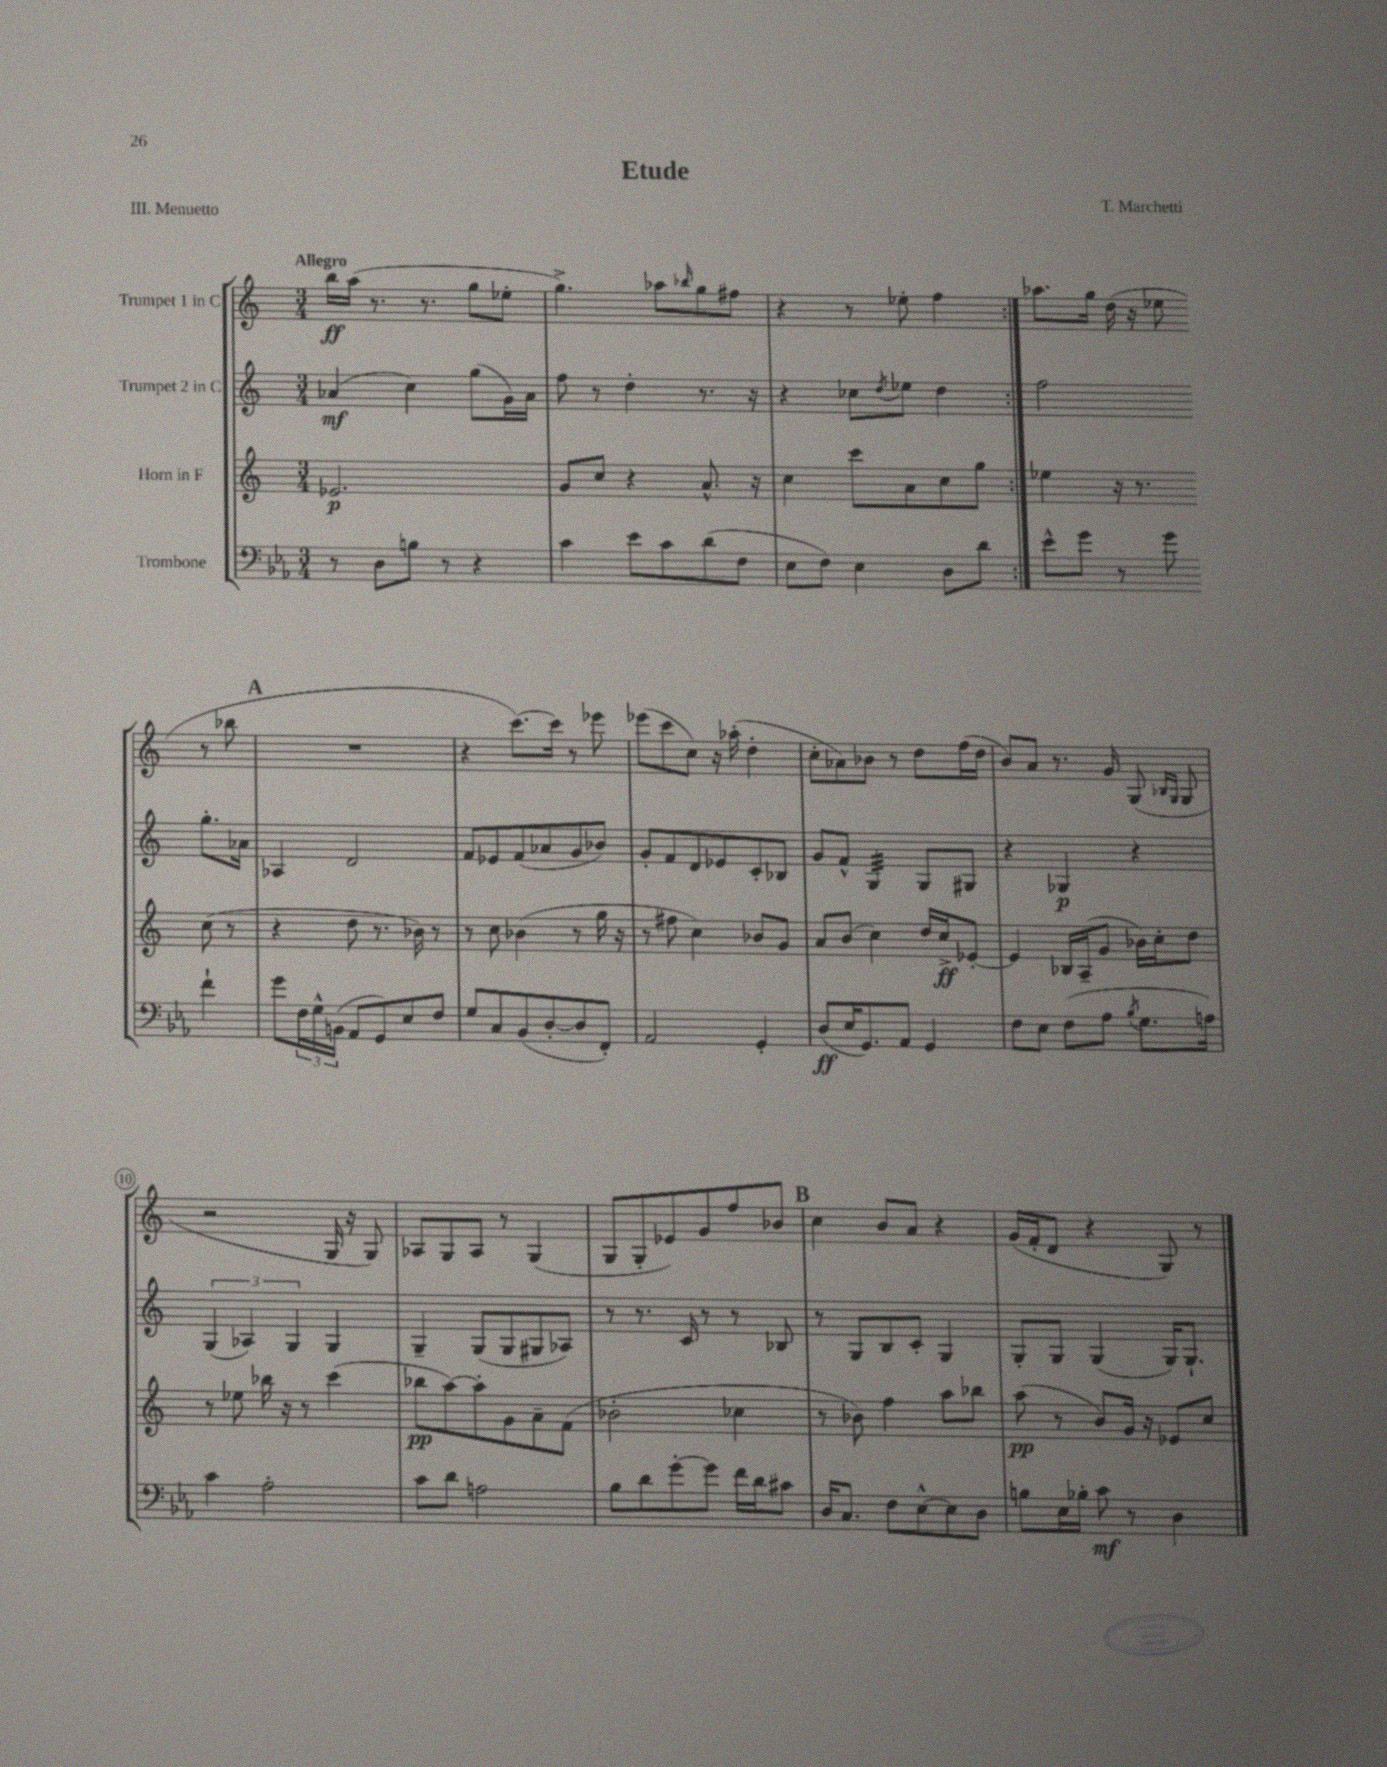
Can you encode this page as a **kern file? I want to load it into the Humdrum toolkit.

**kern	**dynam	**kern	**dynam	**kern	**dynam	**kern	**dynam
*part4	*part4	*part3	*part3	*part2	*part2	*part1	*part1
*staff4	*staff4	*staff3	*staff3	*staff2	*staff2	*staff1	*staff1
*I"Trombone	*	*I"Horn in F	*	*I"Trumpet 2 in C	*	*I"Trumpet 1 in C	*
*clefF4	*	*clefG2	*	*clefG2	*	*clefG2	*
*k[b-e-a-]	*	*k[]	*	*k[]	*	*k[]	*
*M3/4	*	*M3/4	*	*M3/4	*	*M3/4	*
=1	=1	=1	=1	=1	=1	=1	=1
!	!	!	!	!	!	!LO:TX:a:B:t=Allegro	!
8r	.	2.e-X/	p	(4a-X/	mf	16bb\LL	ff
.	.	.	.	.	.	(16aa\JJ	.
8D\L	.	.	.	.	.	8.r	.
8Bn\J	.	.	.	4cc\)	.	.	.
.	.	.	.	.	.	8.r	.
8r	.	.	.	.	.	.	.
4r	.	.	.	(8gg\L	.	8gg\L	.
.	.	.	.	16g\L)	.	8ee-X'\J	.
.	.	.	.	16a-\JJ	.	.	.
=2	=2	=2	=2	=2	=2	=2	=2
4c\	.	8g/L	.	8ff\	.	4.gg^\)	.
.	.	8cc/J	.	8r	.	.	.
8e-\L	.	4r	.	4dd'\	.	.	.
8c\	.	.	.	.	.	8aa-X\L	.
.	.	.	.	.	.	16qqbb-X/	.
(8d\	.	8.a^^/	.	8.r	.	8gg\	.
8F\J	.	.	.	.	.	8ff#X\J	.
.	.	16r	.	16r	.	.	.
=3	=3	=3	=3	=3	=3	=3	=3
8E-\L	.	4cc\	.	4r	.	4r	.
8F\J)	.	.	.	.	.	.	.
4E-\	.	8ccc\L	.	8cc-X\L	.	8r	.
.	.	.	.	8qdd/	.	.	.
.	.	8a\	.	8ee-X\J	.	8ee-X'\	.
8D\L	.	8cc\	.	4dd\	.	4ff\	.
8d\J	.	8gg\J	.	.	.	.	.
=4:|!	=4:|!	=4:|!	=4:|!	=4:|!	=4:|!	=4:|!	=4:|!
8e-^^\L	.	4ee-X\	.	2ff\	.	8.aa-X\L	.
8g\J	.	.	.	.	.	.	.
.	.	.	.	.	.	16gg\Jk	.
8r	.	16r	.	.	.	(16dd\	.
.	.	8.r	.	.	.	16r	.
8g\	.	.	.	.	.	8ee-X\	.
4f`\	.	(8cc\	.	8.gg'\L	.	8r	.
.	.	8r	.	.	.	8bb-X\	.
.	.	.	.	16a-X\Jk	.	.	.
!!LO:LB:g=z
!!LO:REH:place=s1:t=A
=5	=5	=5	=5	=5	=5	=5	=5
8g\L	.	4r	.	4A-X/	.	2.r	.
24F\L	.	.	.	.	.	.	.
24G^^\	.	.	.	.	.	.	.
(24BBn\JJ	.	.	.	.	.	.	.
8AA-/L	.	8dd\	.	2d/	.	.	.
8GG/)	.	8.r	.	.	.	.	.
8E-/	.	.	.	.	.	.	.
.	.	16b-X\)	.	.	.	.	.
8F/J	.	8r	.	.	.	.	.
=6	=6	=6	=6	=6	=6	=6	=6
8G/L	.	8r	.	8f/L	.	4r	.
8C/	.	8cc\	.	8e-X/	.	.	.
(8BB-/	.	(4b-X\	.	(8f/	.	[8.ccc\L)	.
[8D'/	.	.	.	8a-X/	.	.	.
.	.	.	.	.	.	16ccc\Jk]	.
8D/]	.	8r	.	8g/	.	8r	.
8FF'/J)	.	16gg\	.	8b-X/J)	.	8eee-X\	.
.	.	16r	.	.	.	.	.
=7	=7	=7	=7	=7	=7	=7	=7
2AA-/	.	8r	.	8g'/L	.	(8eee-X\L	.
.	.	8ff#X\	.	8f/	.	8ccc\	.
.	.	4cc\)	.	8d/	.	8cc\J)	.
.	.	.	.	8e-X/	.	16r	.
.	.	.	.	.	.	(16aa-X'\	.
4GG'/	.	8b-X/L	.	8c'/	.	4dd'\	.
.	.	8g/J	.	8B-X/J	.	.	.
=8	=8	=8	=8	=8	=8	=8	=8
(8D/L	ff	8a/L	.	8g/L	.	8cc'\L	.
16E-/K	.	(8b/J	.	8f^^/J	.	8a-X\)	.
8.GG/)	.	.	.	.	.	.	.
*	*	*	*	*tremolo	*	*	*
.	.	4cc\)	.	32G/LLL	.	8b-X\J	.
.	.	.	.	32G/	.	.	.
.	.	.	.	32G/	.	.	.
.	.	.	.	32G/	.	.	.
8AA-/J	.	.	.	32G/	.	8r	.
.	.	.	.	32G/	.	.	.
.	.	.	.	32G/	.	.	.
.	.	.	.	32G/JJJ	.	.	.
*	*	*	*	*Xtremolo	*	*	*
4GG/	.	16dd/LL	.	8G/L	.	8dd\L	.
.	.	16cc^/J	ff	.	.	.	.
.	.	[8e-X'/J	.	8G#X/J	.	(16ff\L	.
.	.	.	.	.	.	16dd\JJ	.
=9	=9	=9	=9	=9	=9	=9	=9
8F\L	.	4e-/]	.	4r	.	8b/L)	.
8E-\J	.	.	.	.	.	8a/J	.
(8F\L	.	16B-X/LL	.	4G-X/	p	8.r	.
.	.	(16A~/J	.	.	.	.	.
8A-\J	.	8g/J	.	.	.	.	.
.	.	.	.	.	.	16g/	.
8qB-/	.	.	.	.	.	.	.
8.G\L	.	16b-X\LL)	.	4r	.	(8G/	.
.	.	16cc'\J	.	.	.	.	.
.	.	.	.	.	.	16qqB-X/LL	.
.	.	.	.	.	.	16qqG/JJ	.
.	.	8dd\J	.	.	.	8G/	.
16An\Jk)	.	.	.	.	.	.	.
!!LO:LB:g=z
=10	=10	=10	=10	=10	=10	=10	=10
4c\	.	8r	.	(6G/	.	2r	.
.	.	8ee-X\	.	.	.	.	.
.	.	.	.	6A-X/)	.	.	.
2A-'\	.	16bb-X\	.	.	.	.	.
.	.	16r	.	.	.	.	.
.	.	.	.	6G/	.	.	.
.	.	8r	.	.	.	.	.
.	.	(4ccc\	.	4G/	.	16G/	.
.	.	.	.	.	.	16r	.
.	.	.	.	.	.	8G/)	.
=11	=11	=11	=11	=11	=11	=11	=11
8c\L	.	8bb-X\L	pp	4G~/	.	8A-X/L	.
8d\J	.	[8aa\)	.	.	.	8G/	.
2An\	.	8aa'\]	.	(8G/L	.	8A-/J	.
.	.	8g\	.	8G/	.	8r	.
.	.	8a~\	.	8G#X/	.	(4G/	.
.	.	(8f\J	.	8A-X/J)	.	.	.
=12	=12	=12	=12	=12	=12	=12	=12
8B-\L	.	2b-X'\	.	8r	.	8G/L	.
8d\	.	.	.	8.r	.	8G'/	.
[8g'\	.	.	.	.	.	8e-X/)	.
.	.	.	.	16c/	.	.	.
8g\J]	.	.	.	8r	.	8g/	.
16f\LL	.	4cc-X\	.	8r	.	8ff/	.
16d\J	.	.	.	.	.	.	.
8c#X\J	.	.	.	8B-X/	.	8b-X/J	.
!!LO:REH:place=s1:t=B
=13	=13	=13	=13	=13	=13	=13	=13
16D/KL	.	8r	.	8r	.	4cc\	.
8.C/J	.	.	.	.	.	.	.
.	.	8b-X\)	.	8G/L	.	.	.
8F\L	.	4ff\	.	8B/	.	8b/L	.
[8E-^^\	.	.	.	8c'/J	.	8a/J	.
8E-\]	.	8aa\L	.	4G/	.	4r	.
8D\J	.	8bb-X\J	.	.	.	.	.
=14	=14	=14	=14	=14	=14	=14	=14
8Bn\L	.	(8aa\	pp	8G'/L	.	(16g/LL	.
.	.	.	.	.	.	16f'/J	.
16E-\L	.	8r	.	8G/J	.	8d/J	.
16B-X'\JJ	.	.	.	.	.	.	.
8c\	mf	8b/L)	.	(4G/	.	4r	.
8r	.	16g/Jk	.	.	.	.	.
.	.	16r	.	.	.	.	.
4D\	.	8e-X/L	.	16G/KL)	.	8G/)	.
.	.	.	.	8.G`/J	.	.	.
.	.	8cc/J	.	.	.	8r	.
==	==	==	==	==	==	==	==
*-	*-	*-	*-	*-	*-	*-	*-
